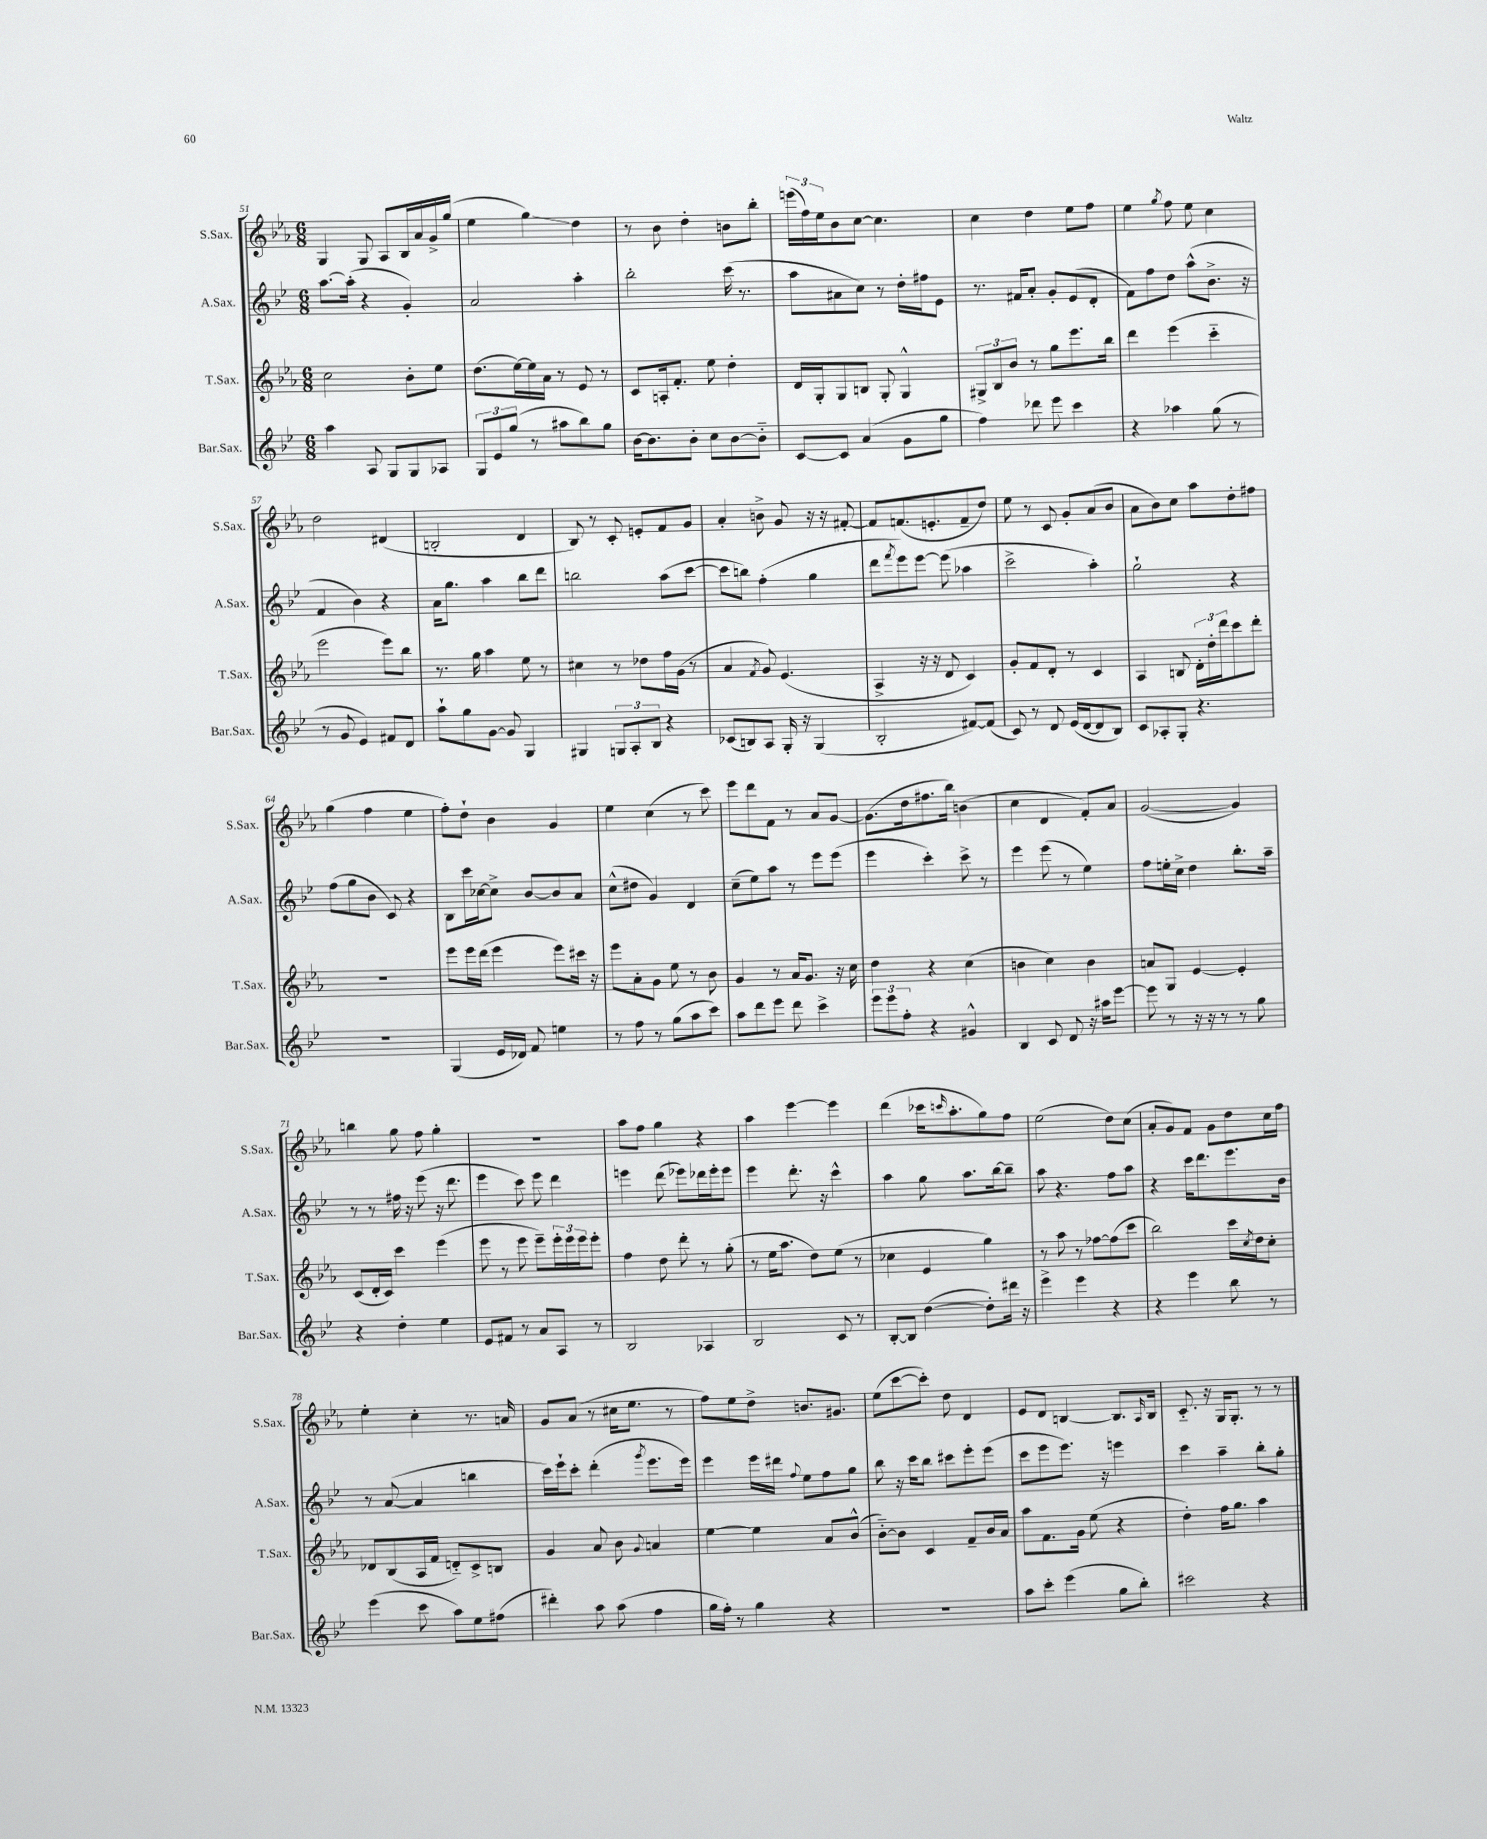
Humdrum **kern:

**kern	**kern	**kern	**kern
*staff4	*staff3	*staff2	*staff1
*clefG2	*clefG2	*clefG2	*clefG2
*k[b-e-]	*k[b-e-a-]	*k[b-e-]	*k[b-e-a-]
*M6/8	*M6/8	*M6/8	*M6/8
4aa\	2cc\	[8.aa\L	4G/
.	.	(16aa'\]Jk	.
8A/	.	4r	8G/
8G/L	.	.	8A-/L
8G/	8b-'\L	4g'/)	16B-/L
.	.	.	16a-/
8A-/J	8ee-\J	.	16g^/
.	.	.	(16gg/JJ
=	=	=	=
12G/L	(8.dd\L	2a/	4ee-\
12e-/	.	.	.
(12gg/J	.	.	.
.	[16ee-\L)	.	.
8r	16ee-\]	.	4gg\)
.	16a-\JJ	.	.
8aa#\L	8r	.	.
8bb-\)	8e-/	4aa'\	4dd\
8gg\J	8r	.	.
=	=	=	=
[16b-\LK	8c/L	2bb-'\	8r
8.b-\]	.	.	.
.	16A'/k	.	8b-\
.	8.f'/J	.	.
8b-'\J	.	.	4dd'\
8cc\L	8ee-\	.	.
[8b-\	4dd'\	(16ccc\	8b\L
.	.	8.r	.
8b-'~\]J	.	.	8bb-'\J
=	=	=	=
[8c/L	16d/LL	8aa\L	(24eee\LL
.	.	.	24ff\)
.	16G'/J	.	.
.	.	.	24ee-\J
8c/]J	8G/	8a#\	8b-\
(4a/	8B/J	8cc\J)	[8cc\J
.	8G'/	8r	4.cc\]
8g\L	4G^^/	16dd'\LL	.
.	.	16ff#\J	.
8gg\J	.	8e-\J	.
=	=	=	=
4ff\)	12G#^/L	8.r	4cc\
.	12B-/	.	.
.	12b-/J	.	.
.	.	16f#/LK	.
8ddd-\	8r	8a'/J	4dd\
8eee-\	8gg\L	8g'/L	.
4ccc\	8.eee-\	(8e-/	8ee-\L
.	.	8d'/J	8ff\J
.	16bb-\Jk	.	.
=	=	=	=
4r	4ddd\	8f\L)	4ee-\
.	.	8ff\	.
.	.	.	8qgg/
4aa-\	(4eee-\	8dd\J	8ff\
.	.	(8aa^^\L	8ee-\
(8gg\	4ccc'~\	8.b-^\J	4cc\
8r	.	.	.
.	.	16r	.
=	=	=	=
8r	2eee-\	4f/	2dd\
8g/	.	.	.
4e-/)	.	4b-\)	.
8f#/L	8eee-\L)	4r	(4d#/
8d/J	8bb-\J	.	.
=	=	=	=
8aa`\L	8.r	16a\LK	2B'/
.	.	8.gg\J	.
8gg\	.	.	.
.	16gg\	.	.
[8g\J	4aa-\	4aa\	.
8g/]	.	.	.
4G/	8ee-\	8bb-\L	4d/
.	8r	8ddd\J	.
=	=	=	=
4G#/	4cc#\	2bb\	8B-/)
.	.	.	8r
12G/L	8r	.	8c'/
12A'/	.	.	.
.	8dd-\L	.	8e'/L
12B-/J	.	.	.
4r	16ff\L	(8aa\L	8f/
.	(16g\JJ	.	.
.	8r	[8ccc\J	8g/J
=	=	=	=
(8c-/L	4a-/	8ccc\]L	4a-'/
8B/)	.	8bb\J)	.
.	8qf/	.	.
8A/J	8g/)	(4ff'\	8b^\
16G'/	(4.e-/	.	8g/
16r	.	.	.
(4G/	.	4gg\	16r
.	.	.	16r
.	.	.	[8f#'/
=	=	=	=
2B-'/	4A-^/	8ddd\L	8f#/]L
.	.	8qfff/	.
.	.	8eee-\)	(8.f/
.	16r	[8eee-\J	.
.	16r	.	8.e'/
.	8d/	(8eee-\]	.
[8f#/L)	4c/)	4aa-\	8f~/
(8f#/]J	.	.	8dd/J)
=	=	=	=
8c/)	8g'/L	2ccc^\	8ee-\
8r	8f/	.	8r
8d/	8d'/J	.	8c/
(16e-/LL	8r	.	8g'/L
[16d/J	.	.	.
8d/]	4c/	4aa'\)	(8a-/
8B-/J)	.	.	8b-/J
=	=	=	=
8c/L	4A-/	2gg`\	8a-\L
8A-'/	.	.	8b-\)
8G'/J	8B/	.	8cc\J
4.r	24d'\LL	.	8aa-\L
.	24dd'\	.	.
.	24ddd\J	.	.
.	8ccc\	4r	8dd'\
.	8ddd'\J	.	8ff#\J
=	=	=	=
2.r	2.r	(8ff\L	(4gg\
.	.	8gg\	.
.	.	8b-\J	4ff\
.	.	8c/)	.
.	.	4r	4ee-\
=	=	=	=
(4G/	8eee-\L	8B-\L	8ff'\L)
.	16eee-\L	16ccc\L	8dd`\J
.	(16ddd\JJ	[16cc-\J	.
16e-/LL	4eee-\	8cc-^\]J	4b-\
16d-/JJ)	.	.	.
8f/	.	[8b-/L	.
4ee\	8eee-\L)	8b-/]	4g/
.	16ccc#\Jk	8a/J	.
.	16r	.	.
=	=	=	=
8r	8eee-\L	(8cc^^\L	4ee-\
8ff\	8a-'\	8dd#\J	.
8r	8g\J	4g/)	(4cc\
(8gg\L	8ee-\	.	.
8aa\	8r	4d/	8r
8ccc\J)	8b-\	.	8ccc\)
=	=	=	=
8aa\L	4g/	(8cc~\L	8eee-\L
8ddd\	.	8ee-\)	8ddd\
8eee-\J	8r	8aa\J	8f\J
8ddd\	16a-/LK	8r	8r
.	8.g/J	.	.
4ccc^\	.	8eee-\L	8a-/L
.	16r	(8eee-\J	[8g/J
.	16cc\	.	.
=	=	=	=
12eee-\L	4dd\	4eee-\	(8.g\]L
12eee-\	.	.	.
12ff'\J	.	.	.
.	.	.	16dd\k
4r	4r	4ccc'\)	8.ff#\
.	.	.	16bb-\Jk)
4g#^^/	(4cc\	8ccc^\	(4b\
.	.	8r	.
=	=	=	=
4B-/	4b\	4eee-\	4cc\
8c/	4cc\)	(8eee-\	4d/
8d/	.	8r	.
16r	4b\	4ee-\)	8f'/L)
16aa#\LK	.	.	.
[8eee-\J	.	.	8a-/J
=	=	=	=
8eee-\]	8a/L	8ff\L	([2g/
8r	8G/J	16ee'\L	.
.	.	16cc^\JJ	.
16r	[4e-/	4dd\	.
16r	.	.	.
8r	.	.	.
8r	4e-'/]	8.bb-'\L	4g/])
8gg\	.	.	.
.	.	16aa~\Jk	.
=	=	=	=
4r	(8c/L	8r	4bb\
.	16d'/L	8r	.
.	16c/JJ)	.	.
4dd'\	4ccc\	16ff#\	8gg\
.	.	16r	.
.	.	(8eee-\	8ff\
4ee-\	(4eee-\	16r	4gg'\
.	.	8.ddd\	.
=	=	=	=
8e-/L	8eee-\	4eee-\	2.r
8f#/J	8r	.	.
8r	8eee-\	8ccc\)	.
8a/L	8eee-~\L)	8eee-\	.
8A/J	24eee-'\L	4ddd\	.
.	24eee-\	.	.
.	24eee-\J	.	.
8r	8eee-'\J	.	.
=	=	=	=
2B-/	4ff\	4eee\	8aa-\L
.	.	.	8ff\J
.	8dd\	(8ddd\	4gg\
.	8ddd'\	8eee-\L)	.
4A-/	8r	16ddd-\L	4r
.	.	16eee-'\J	.
.	(8gg'\	8eee-\J	.
=	=	=	=
2B-/	8r	4eee-\	4aa-\
.	16ee-\LK	.	.
.	8.aa-\J	.	.
.	.	8.ddd'\	[4eee-\
.	8dd\L)	.	.
.	.	16r	.
8c/	(8ee-\J	4ccc^^\	4eee-\]
8r	8r	.	.
=	=	=	=
[8B-'/L	4cc-\	4aa\	(4ddd\
8B-/]J	.	.	.
([4dd\	4e-/	8gg\	16ccc-\LK
.	.	.	16qqccc/
.	.	.	8.aa-'\
.	.	8.aa\L	.
8dd'\]L)	4gg\)	.	8gg\)
.	.	[16bb-\k	.
16ddd#\Jk	.	8bb-~\]J	8ff\J
16r	.	.	.
=	=	=	=
4eee-^\	8r	8aa\	(2ee-\
.	8aa-\	4.r	.
4eee-\	8r	.	.
.	[8ff-\L	.	.
4r	(8ff-\]	8ff\L	8dd\L)
.	8ccc\J	8aa\J	(8cc\J
=	=	=	=
4r	2bb-\)	4r	8a-'/L
.	.	.	8g/)
4eee-\	.	16ccc\LK	8f/J
.	.	8.ddd\	.
.	.	.	8g\L
8bb-\	16ccc\LL	8.eee-\	8dd\
.	8qcc/	.	.
.	16dd\J	.	.
8r	8cc'\J	.	16cc\L
.	.	16b-\Jk	16ff\JJ
=	=	=	=
(4eee-\	8d-/L	8r	4ee-'\
.	(8B-/	([8a/	.
8ccc\	16A-/L	4a/]	4cc'\
.	16f/JJ	.	.
8aa\L)	8d'~/L)	.	.
8ee-\	8c^/	4bb\	8.r
(8ff#\J	8B/J	.	.
.	.	.	16a/
=	=	=	=
4ddd#'\)	4g/	16ccc\LL)	8g/L
.	.	16eee-`\J	.
.	.	8ccc'\J	(8a-/J
8aa\	8a-/	(4ddd'\	8r
(8aa\	8b-\	.	16cc#\LK
.	.	.	8.ee-\J
.	8qqg/	8qggg/	.
4ff\	4a/	8.eee-\L	.
.	.	.	8r
.	.	16eee-\Jk)	.
=	=	=	=
16gg\LL	[4ee-\	4eee-\	8ff\L)
16ff'\JJ)	.	.	.
8r	.	.	8ee-\
4gg\	4ee-\]	16eee-\LL	8dd^\J
.	.	16ddd#\JJ	.
.	.	8qqff/	.
.	.	8ee-\L	8.b/L
4r	8a-/L	8ff\	.
.	.	.	8.g#/J
.	(8b-^^/J	8gg\J	.
=	=	=	=
2.r	[8b-'~\L)	8bb-\	(8ee-\L
.	8b-\]J	16r	[8ccc\
.	.	16ccc\LK	.
.	4c/	8bb-\J	8ccc'\]J)
.	.	8ccc#\L	8dd\
.	8f~/L	8eee-'\	4d/
.	16b-/L	(8eee-\J	.
.	16a-/JJ	.	.
=	=	=	=
8aa\L	8aa-\L	8ccc\L	8e-/L
8ccc'\J	8.f\	8eee-\	8d/J
(4eee-\	.	8.eee-\J)	[4B/
.	16g\Jk	.	.
.	(8ee-\	.	.
.	.	16r	.
8gg\L	4r	4eee\	8.B/]L
8bb-'\J)	.	.	.
.	.	.	16qqA-/
.	.	.	16B/Jk
=	=	=	=
2ccc#\	4dd'\)	4ccc\	8.c'~/
.	.	.	16r
.	16ff\LK	4aa~\	16G/LK
.	8.gg\J	.	8.G'/J
4r	4aa-\	8bb-'\L	8r
.	.	8gg'\J	8r
==	==	==	==
*-	*-	*-	*-
